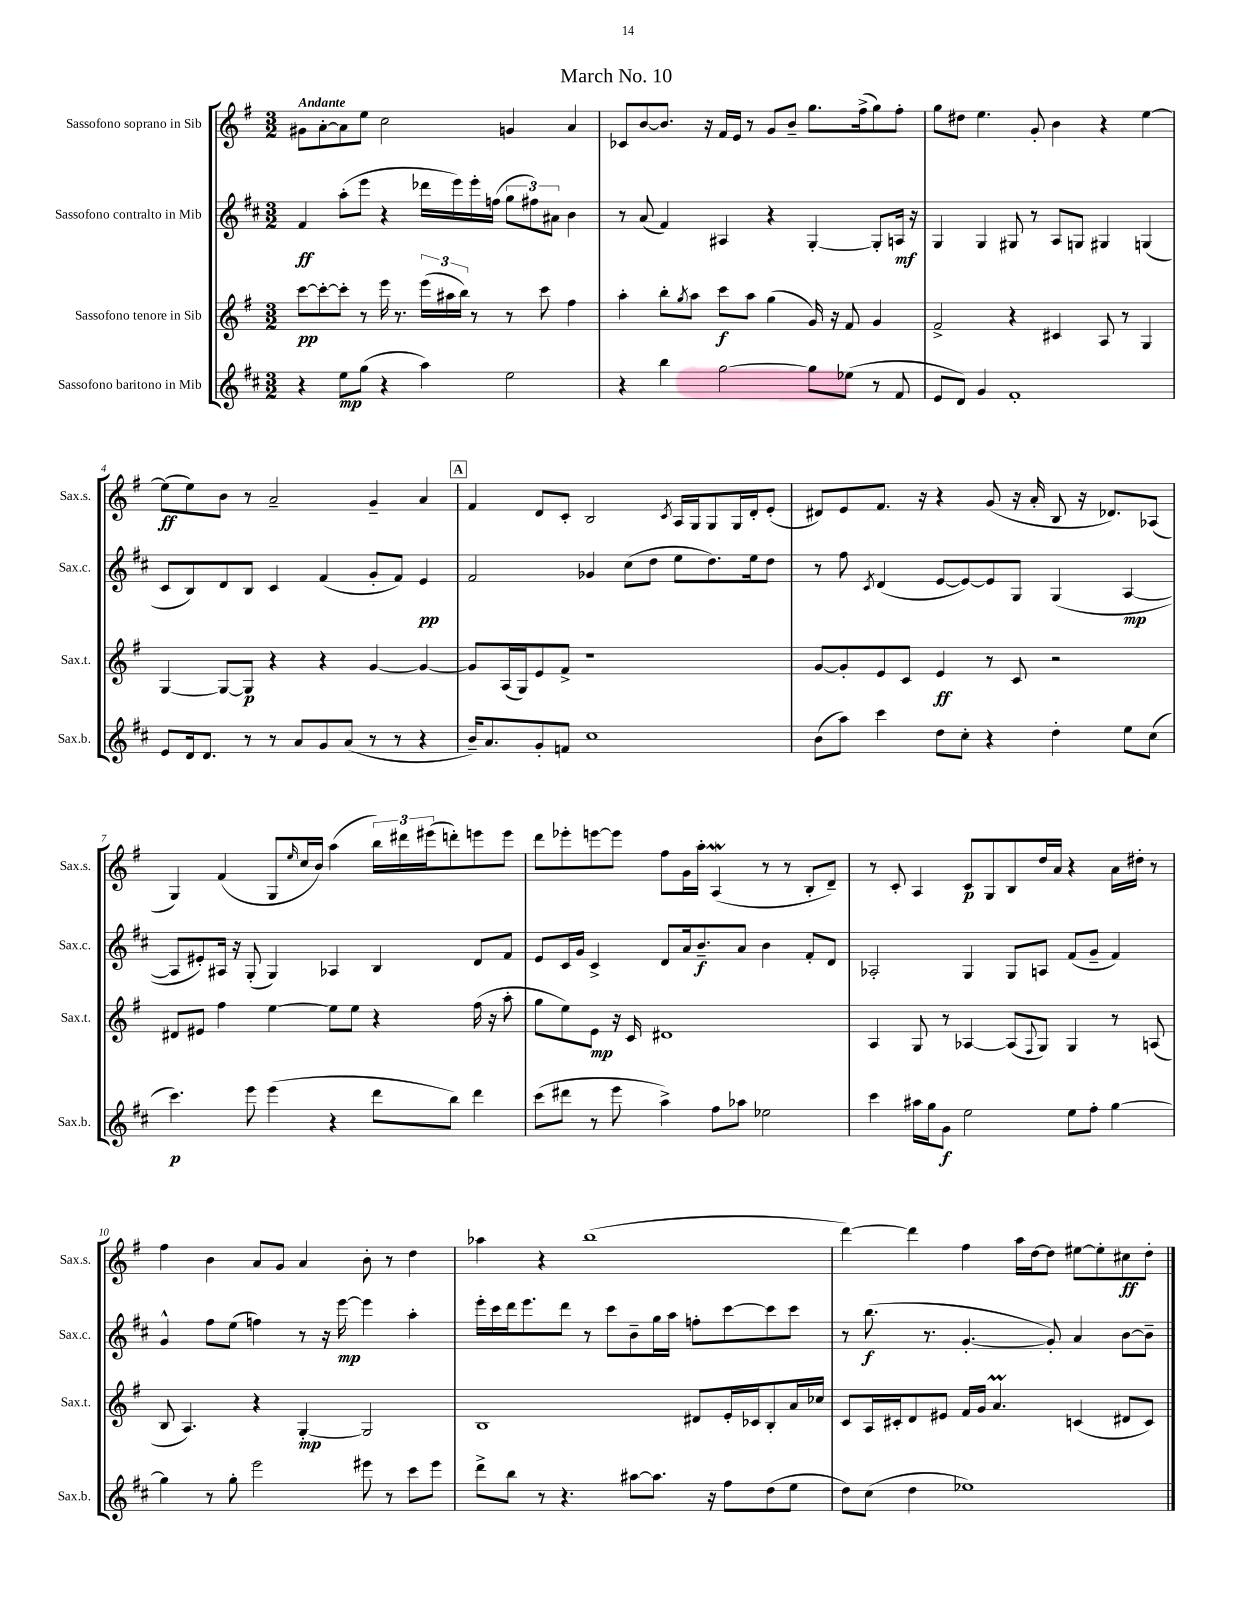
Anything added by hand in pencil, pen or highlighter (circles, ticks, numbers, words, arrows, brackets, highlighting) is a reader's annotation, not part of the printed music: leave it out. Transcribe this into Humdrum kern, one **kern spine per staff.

**kern	**kern	**kern	**kern
*staff4	*staff3	*staff2	*staff1
*clefG2	*clefG2	*clefG2	*clefG2
*k[f#c#]	*k[f#]	*k[f#c#]	*k[f#]
*M3/2	*M3/2	*M3/2	*M3/2
4r	[8ccc	4f#	8g#
.	8ccc'_	.	[8a'
8ee	8ccc']	(8aa'	8a]
(8gg	8r	8eee	8ee
4r	16eee	4r	2cc
.	8.r	.	.
4aa)	(24eee	16ddd-	.
.	24aa#	.	.
.	.	16eee)	.
.	24bb)	.	.
.	8r	16eee'	.
.	.	(16ff	.
2ee	8r	12gg	4g
.	.	12ff#)	.
.	8ccc	.	.
.	.	12a#	.
.	4ff#	4b	4a
=	=	=	=
4r	4aa'	8r	8c-
.	.	(8a	[8b
4bb	8bb'	4f#)	8.b]
.	8qgg	.	.
.	8aa	.	.
.	.	.	16r
[2gg	8ccc	4A#	16f#
.	.	.	16e
.	8aa	.	8r
.	(4gg	4r	8g
.	.	.	8b~
8gg]	16g)	[4G'	8.gg
.	16r	.	.
(8ee-	8f#	.	.
.	.	.	(16ff#^
8r	4g	8G']	8gg)
8f#	.	16A	8ff#'
.	.	16r	.
=	=	=	=
8e	2f#^	4G	8gg
8d)	.	.	8dd#
4g	.	4G	4.ee
1f#'	4r	8G#	.
.	.	8r	8g'
.	4c#	8A	4b
.	.	8G	.
.	8A	4G#	4r
.	8r	.	.
.	4G	(4G	[4ee
=	=	=	=
8e	[4G	8c#	(8ee]
16d	.	8B)	8ee)
8.d	.	.	.
.	8G_	8d	8b
8r	8G]	8B	8r
8r	4r	4c#	2a~
8a	.	.	.
8g	4r	(4f#	.
(8a	.	.	.
8r	[4g	8g'	4g~
8r	.	8f#)	.
4r	4g_	4e	4a
=	=	=	=
16b~)	8g]	2f#	4f#
8.a	.	.	.
.	(16A	.	.
.	16G)	.	.
8g'	8e	.	8d
8f	8f#^	.	8c'
1cc#	1r	4g-	2B
.	.	(8cc#	.
.	.	8dd	.
.	.	.	8qc
.	.	8ee	16A
.	.	.	16G
.	.	8.dd)	8G
.	.	.	16G
.	.	16ee	16d'
.	.	8dd	(8e'
=	=	=	=
(8b	[8g	8r	8d#)
8aa)	8g']	8ff#	8e
.	.	8qc#	.
4ccc#	8e	(4d	8.f#
.	8c	.	.
.	.	.	16r
8dd	4e	[8e	4r
8cc#'	.	8e_)	.
4r	8r	8e]	(8g
.	8c	8G	16r
.	.	.	16a'
4dd'	2r	(4G	8B
.	.	.	16r
.	.	.	8.d-)
8ee	.	[4A	.
(8cc#	.	.	(8A-
=	=	=	=
4.ccc#)	8d#	8A]	4G)
.	8e#	8e#')	.
.	4ff#	16A#	(4f#
.	.	16r	.
8eee	.	(8G'	.
(4eee	[4ee	4G)	8G
.	.	.	16qqee
.	.	.	16cc
.	.	.	16b)
4r	8ee]	4A-	(4aa
.	8ee	.	.
8ddd	4r	4B	24bb)
.	.	.	24ddd#
.	.	.	(24eee#
8bb)	.	.	8ddd')
4ddd	(16ff#	8d	8eee
.	16r	.	.
.	8aa'	8f#	8eee
=	=	=	=
(8ccc#	8gg	8e	8ddd
8ddd#	8ee)	16c#	8eee-'
.	.	16g	.
8r	8e	4c#^	[8eee
8eee	16r	.	8eee]
.	16c	.	.
4aa^)	1d#	8d	8ff#
.	.	16a	16g
.	.	8.b~	16aa'
8ff#	.	.	(4A
8aa-	.	8a	.
2ee-	.	4b	8r
.	.	.	8r
.	.	8f#'	8B'
.	.	8d	8d~)
=	=	=	=
4ccc#	4A	2A-'	8r
.	.	.	8c'
16aa#	8G	.	4A
16gg	.	.	.
8g	8r	.	.
2ee	[4A-	4G	8c
.	.	.	8G
.	(8A-]	8G	8B
.	8qqF#	.	.
.	8G)	8A	16dd
.	.	.	16a
8ee	4G	(8f#	4r
8ff#'	.	8g~	.
[4gg	8r	4f#)	16a
.	.	.	16dd#'
.	(8A	.	8r
=	=	=	=
4gg]	8B	4g^^	4ff#
.	4.A)	.	.
8r	.	8ff#	4b
8gg'	.	(8ee	.
2eee	4r	4ff)	8a
.	.	.	8g
.	[4G'	8r	4a
.	.	16r	.
.	.	[16eee	.
8eee#	2G]	4eee]	8b'
8r	.	.	8r
8ccc#	.	4aa'	4dd
8eee#	.	.	.
=	=	=	=
8ddd^	1B	16eee'	4aa-
.	.	16ccc#	.
8bb	.	16ddd	.
.	.	8.eee	.
8r	.	.	4r
4.r	.	8ddd	.
.	.	8r	(1bb
.	.	8ccc#	.
[8aa#	.	8b~	.
8.aa#]	.	16gg	.
.	.	16aa	.
.	8d#	8ff'	.
16r	.	.	.
8ff#	16e'	[8ccc#	.
.	16c-	.	.
(8dd	8B'	8ccc#]	.
8ee	16a	8ccc#	.
.	16cc-	.	.
=	=	=	=
8dd)	8c	8r	[4ddd)
(8cc#	16A	(8.bb	.
.	16c#'	.	.
4dd	8d	.	4ddd]
.	.	8.r	.
.	8e#	.	.
1ee-)	16f#	[4.g'	4ff#
.	16g	.	.
.	4.a	.	.
.	.	.	16aa
.	.	.	[16dd
.	.	8g'])	8dd]
.	(4c	4a	[8ee#
.	.	.	8ee#']
.	8d#	[8b	8cc#
.	8c)	8b~]	8dd'
==	==	==	==
*-	*-	*-	*-
